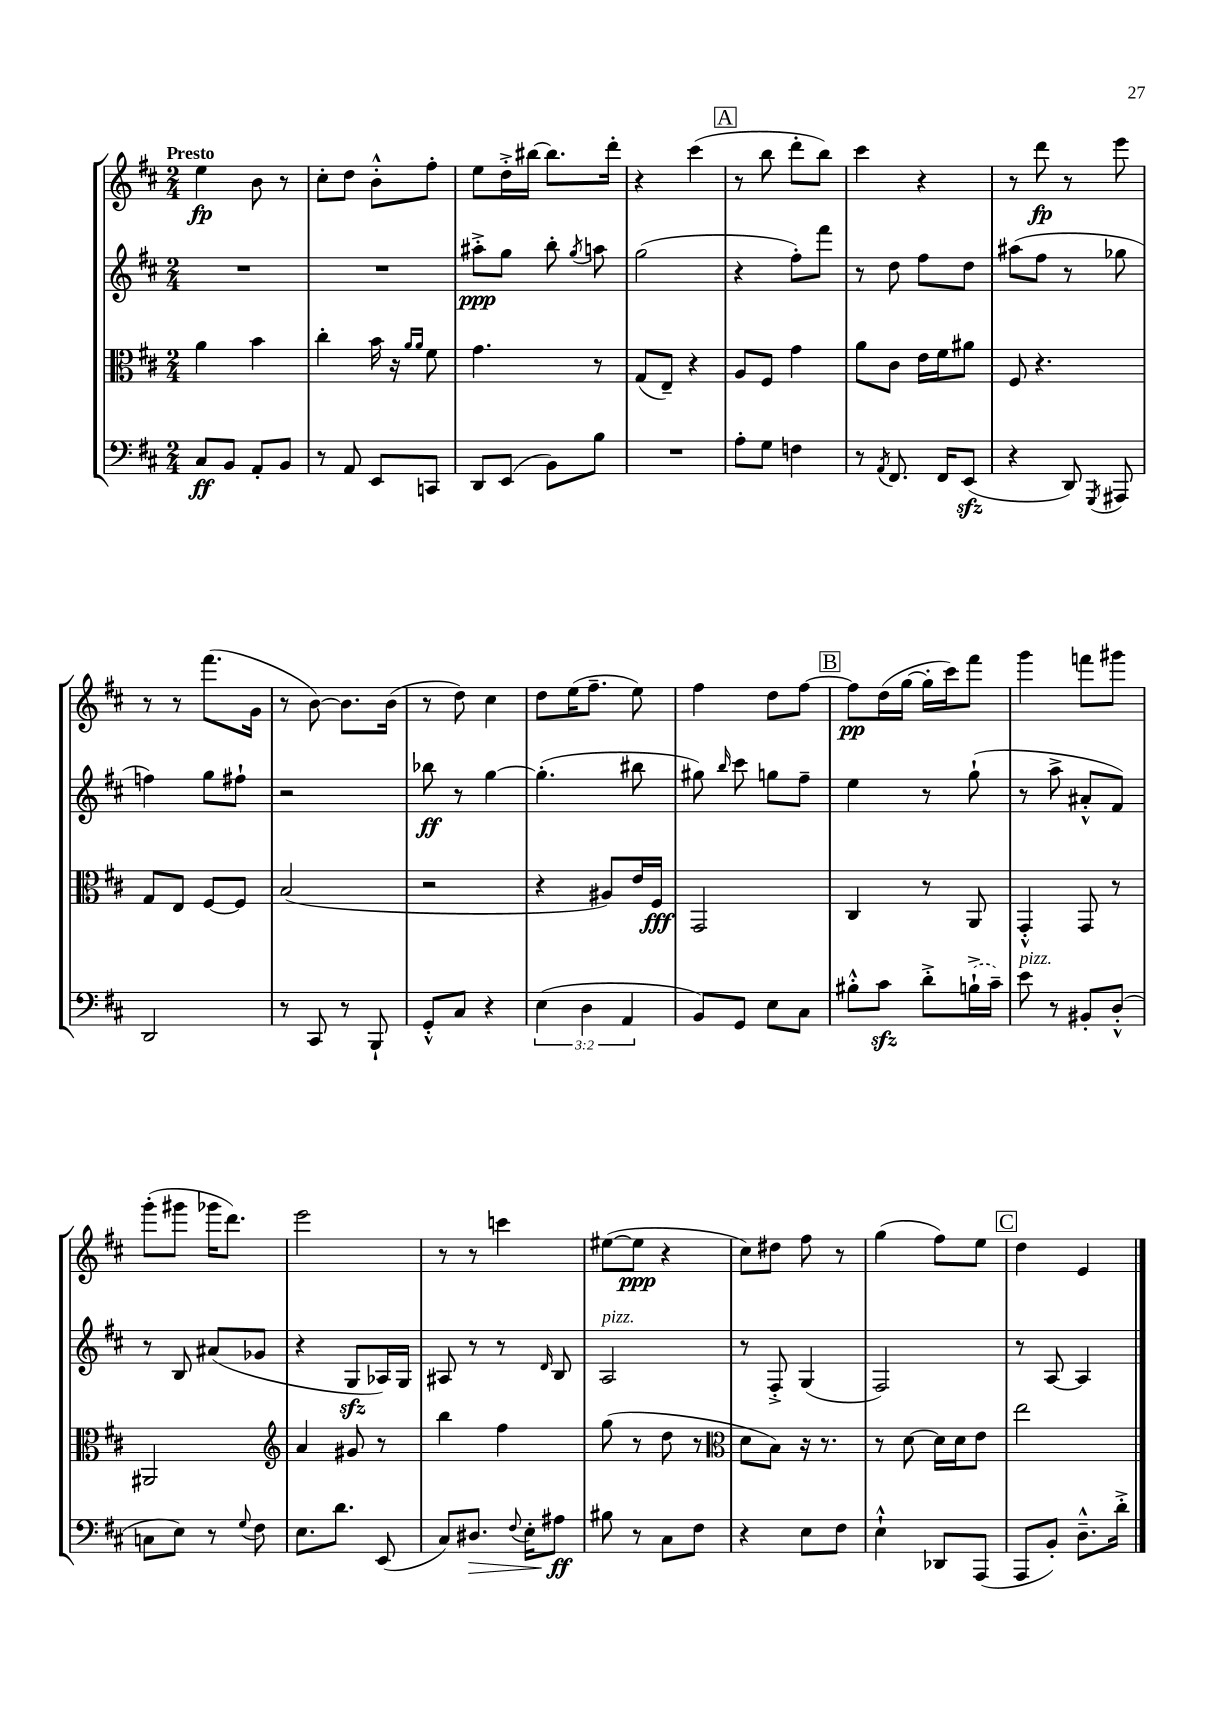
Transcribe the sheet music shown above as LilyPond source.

<<
\new StaffGroup <<
\new Staff = "s0" {
    \clef treble \key d \major \numericTimeSignature \time 2/4 \tempo "Presto"
    \autoBeamOff e''4\fp b'8 r8 |
    cis''8[-. d''8] b'8[-.-^ fis''8]-. |
    e''8[ d''16-.-> bis''16]~ bis''8.[ d'''16]-. |
    r4 cis'''4( |
    \mark \markup { \box "A" } r8 b''8 d'''8[-. b''8]) |
    cis'''4 r4 |
    r8 d'''8\fp r8 e'''8 |
    r8 r8 fis'''8.[( g'16] |
    r8 b'8~) b'8.[ b'16]( |
    r8 d''8) cis''4 |
    d''8[ e''16( fis''8.]-- e''8) |
    fis''4 d''8[ fis''8]~ |
    \mark \markup { \box "B" } fis''8[\pp d''16( g''16]~ g''16[-. cis'''16) fis'''8] |
    g'''4 f'''8[ gis'''8] |
    g'''8[-.( gis'''8] ges'''16[ d'''8.]) |
    e'''2 |
    r8 r8 c'''4 |
    eis''8[~( eis''8]\ppp r4 |
    cis''8[) dis''8] fis''8 r8 |
    g''4( fis''8[) e''8] |
    \mark \markup { \box "C" } d''4 e'4 \bar "|." |
}
\new Staff = "s1" {
    \clef treble \key d \major \numericTimeSignature \time 2/4
    \autoBeamOff R2 |
    R2 |
    ais''8[-.->\ppp g''8] b''8-. \acciaccatura { g''8 } a''8 |
    g''2( |
    \mark \markup { \box "A" } r4 fis''8[-.) fis'''8] |
    r8 d''8 fis''8[ d''8] |
    ais''8[( fis''8] r8 ges''8 |
    f''4) g''8[ fis''8]-! |
    r2 |
    bes''8\ff r8 g''4~ |
    g''4.-.( bis''8 |
    gis''8) \grace { b''16 } cis'''8 g''8[ fis''8]-- |
    \mark \markup { \box "B" } e''4 r8 g''8-!( |
    r8 a''8-> ais'8[-.-^ fis'8]) |
    r8 b8 ais'8[( ges'8] |
    r4 g8[\sfz aes16) g16] |
    ais8 r8 r8 \grace { d'16 } b8 |
    a2^\markup { \italic "pizz." } |
    r8 fis8-.-> g4( |
    fis2) |
    \mark \markup { \box "C" } r8 a8~ a4 \bar "|." |
}
\new Staff = "s2" {
    \clef alto \key d \major \numericTimeSignature \time 2/4
    \autoBeamOff a'4 b'4 |
    cis''4-. b'16 r16 \grace { a'16[ a'16] } fis'8 |
    g'4. r8 |
    g8[( e8]--) r4 |
    \mark \markup { \box "A" } a8[ fis8] g'4 |
    a'8[ cis'8] e'16[ fis'16 ais'8] |
    fis8 r4. |
    g8[ e8] fis8[~ fis8] |
    b2( |
    r2 |
    r4 ais8[) e'16 fis16]\fff |
    g,2 |
    \mark \markup { \box "B" } cis4 r8 a,8 |
    g,4-.-^ g,8 r8 |
    ais,2 |
    \clef treble a'4 gis'8 r8 |
    b''4 fis''4 |
    g''8( r8 d''8 r8 |
    \clef alto d'8[ b8]) r16 r8. |
    r8 d'8~ d'16[ d'16 e'8] |
    \mark \markup { \box "C" } e''2 \bar "|." |
}
\new Staff = "s3" {
    \clef bass \key d \major \numericTimeSignature \time 2/4 \override Staff.TupletNumber.text = #tuplet-number::calc-fraction-text
    \autoBeamOff cis8[\ff b,8] a,8[-. b,8] |
    r8 a,8 e,8[ c,8] |
    d,8[ e,8]( b,8[) b8] |
    R2 |
    \mark \markup { \box "A" } a8[-. g8] f4 |
    r8 \acciaccatura { a,8 } fis,8. fis,16[ e,8]\sfz( |
    r4 d,8) \acciaccatura { g,,8 } ais,,8 |
    d,2 |
    r8 cis,8 r8 b,,8-! |
    g,8[-.-^ cis8] r4 |
    \tuplet 3/2 { e4( d4 a,4 } |
    b,8[) g,8] e8[ cis8] |
    \mark \markup { \box "B" } bis8[-.-^ cis'8]\sfz d'8[-.-> \once \slurDashed b16-!->( cis'16]--) |
    e'8^\markup { \italic "pizz." } r8 bis,8[-. d8]-.-^( |
    c8[ e8]) r8 \appoggiatura { g8 } fis8 |
    e8.[ d'8.] e,8( |
    cis8[) dis8.]\> \appoggiatura { fis8 } e16[-. ais8]\ff\! |
    bis8 r8 cis8[ fis8] |
    r4 e8[ fis8] |
    e4-!-^ des,8[ a,,8]( |
    \mark \markup { \box "C" } a,,8[ b,8]-.) d8.[---^ d'16]-.-> \bar "|." |
}
>>
>>
\layout { \context { \Score \remove "Bar_number_engraver" } }
